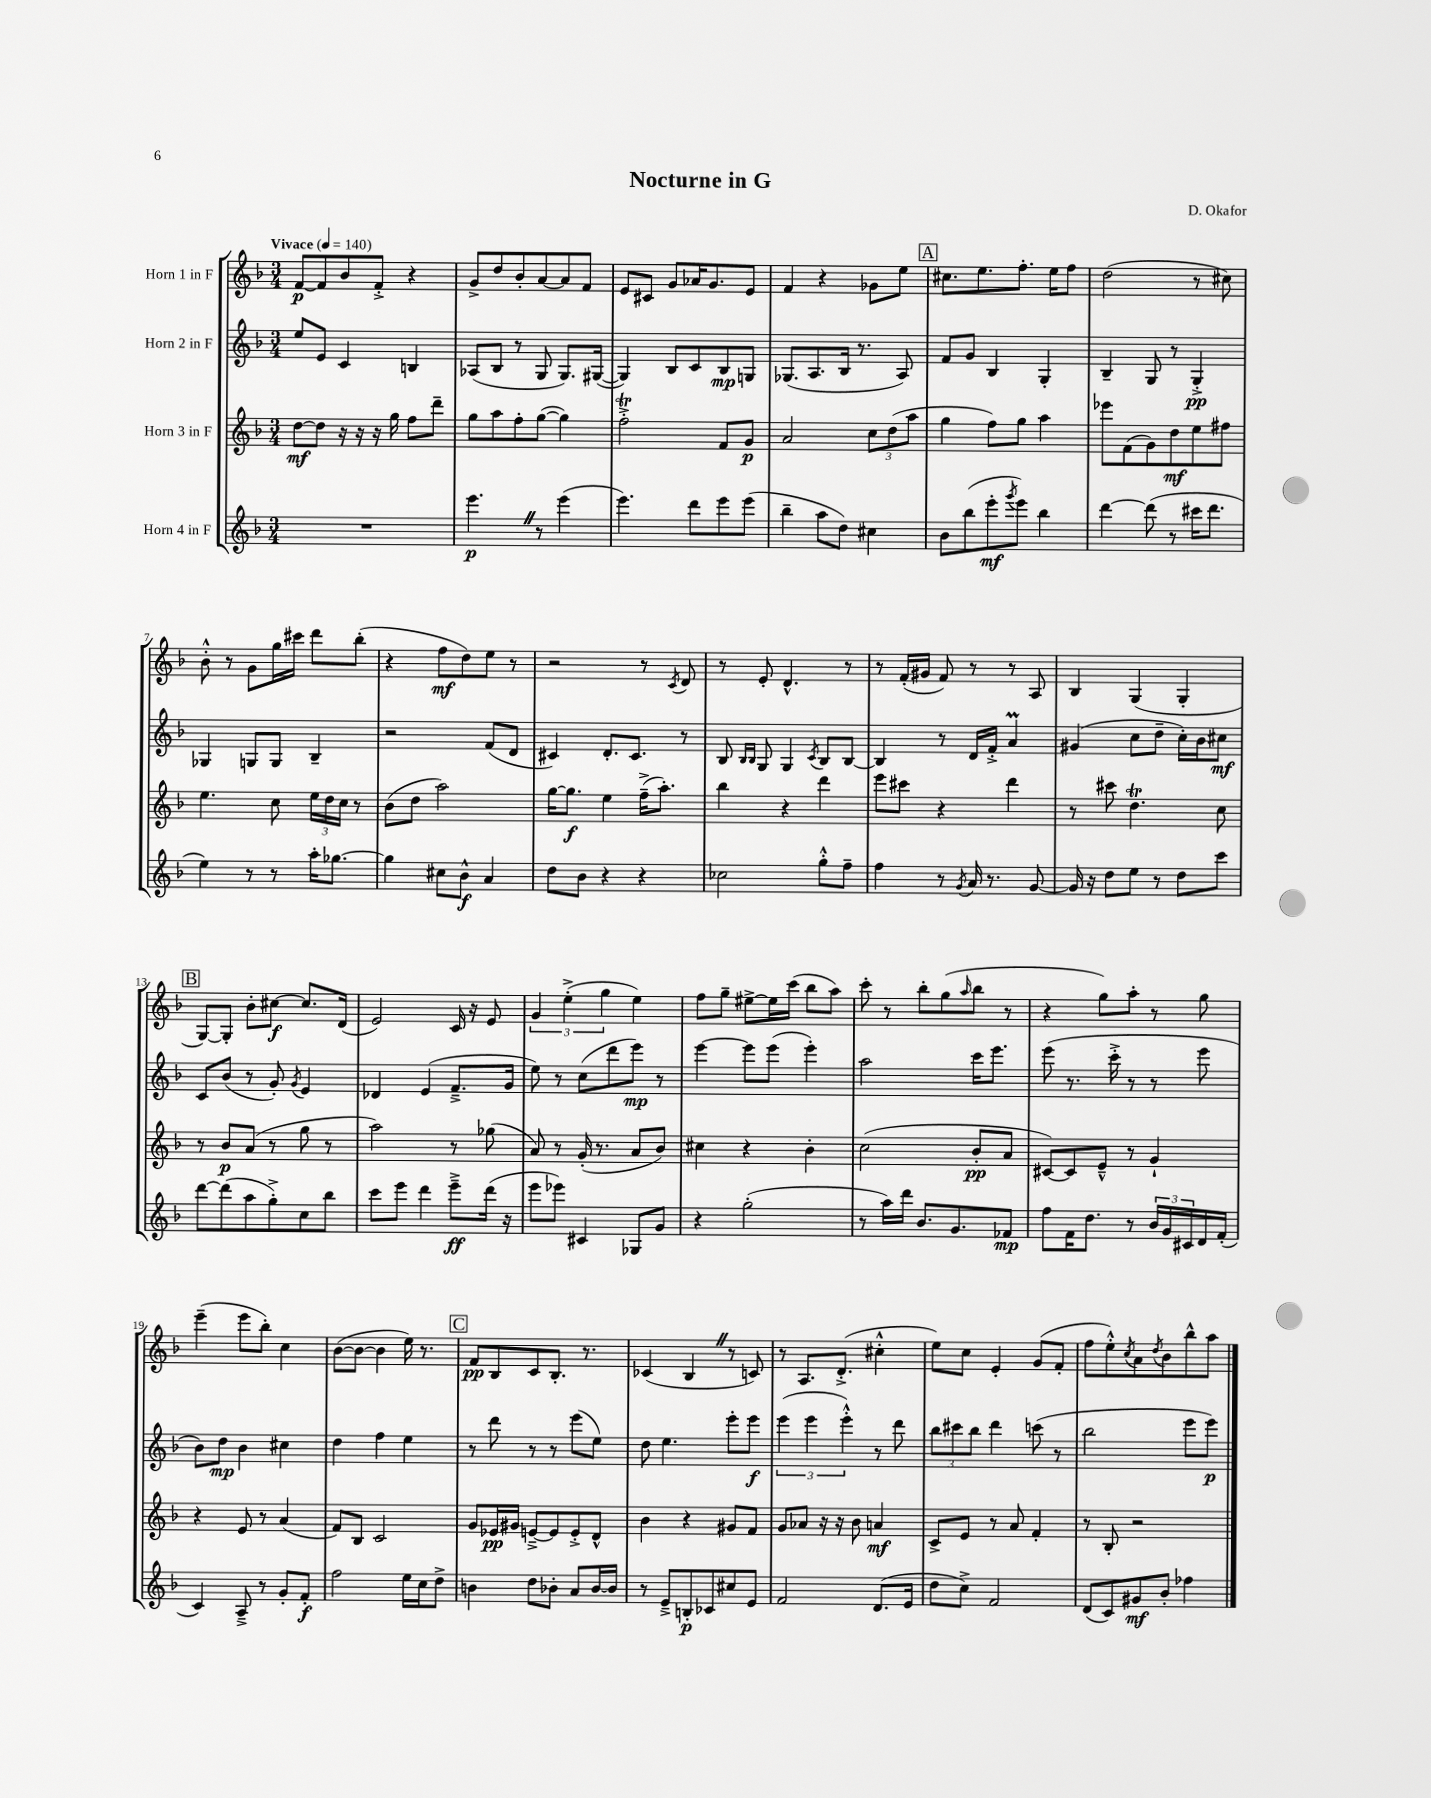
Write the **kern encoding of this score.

**kern	**kern	**kern	**kern
*staff4	*staff3	*staff2	*staff1
*clefG2	*clefG2	*clefG2	*clefG2
*k[b-]	*k[b-]	*k[b-]	*k[b-]
*M3/4	*M3/4	*M3/4	*M3/4
*MM140	*MM140	*MM140	*MM140
2.r	[8dd\L	8ee/L	[8f/L
.	8dd\]J	8e/J	8f/]
.	16r	4c/	8b-/
.	16r	.	.
.	16r	.	8f'^/J
.	16gg\	.	.
.	8ff\L	4B/	4r
.	8ddd~\J	.	.
=	=	=	=
4.eee\	8gg\L	(8A-/L	8g^/L
.	8aa\	8B-/J	8dd/
.	8ff'\	8r	8b-'/
8r	([8gg\J	8G/	[8a/
(4eee\	4gg\])	8.G/L)	8a/]
.	.	.	8f/J
.	.	([16G#/Jk	.
=	=	=	=
4.eee\)	2ff'^\	4G#/])	8e/L
.	.	.	8c#/J
.	.	8B-/L	8g/L
8ddd\L	.	8c/	16a-/K
.	.	.	8.g/
8eee\	8f/L	8B-/	.
(8eee\J	8g/J	8G/J	8e/J
=	=	=	=
4bb-~\	2a/	(8.G-/L	4f/
.	.	8.A/	.
8aa\L	.	.	4r
8dd\J)	.	16B-/Jk	.
.	.	8.r	.
4cc#\	12cc\L	.	8g-\L
.	(12dd\	.	.
.	.	8A/)	8ee\J
.	12aa\J	.	.
=	=	=	=
8b-\L	4gg\	8f/L	8.cc#\L
(8bb-\	.	8g/J	.
.	.	.	8.ee\
8eee'\	8ff\L)	4B-/	.
8qggg/	.	.	.
8eee\J)	8gg\J	.	8.ff'\J
4bb-\	4aa\	4G'/	.
.	.	.	16ee\LK
.	.	.	8ff\J
=	=	=	=
[4ddd\	8eee-\L	4B-~/	(2dd\
.	(8f\	.	.
(8ddd\]	8g\)	8G/	.
8r	8dd\	8r	.
16ccc#\LK	8ee\	4G'^/	8r
8.ddd\J	.	.	.
.	8ff#\J	.	8cc#\)
=	=	=	=
4ee\)	4.ee\	4G-/	8b-'^^\
.	.	.	8r
8r	.	8G/L	8g\L
8r	8cc\	8G/J	16gg\L
.	.	.	16ccc#\JJ
16aa'\LK	24ee\LL	4B-~/	8ddd\L
.	24dd\	.	.
[8.gg-\J	.	.	.
.	24cc\JJ	.	.
.	8r	.	(8bb-'\J
=	=	=	=
4gg-\]	(8b-\L	2r	4r
.	8dd\J	.	.
8cc#\L	2aa\)	.	8ff\L
8b-^^\J	.	.	8dd\)
4a/	.	(8f/L	8ee\J
.	.	8d/J	8r
=	=	=	=
8dd\L	[16gg\LK	4c#/)	2r
.	8.gg\]J	.	.
8b-\J	.	.	.
4r	4ee\	8.d'/L	.
.	.	8.c#/J	.
4r	(16ff~^\LK	.	8r
.	8.aa'\J)	.	.
.	.	.	8qc/
.	.	8r	8d/
=	=	=	=
2cc-\	4bb-\	8B-/	8r
.	.	16qqB-/LL	.
.	.	16qqB-/JJ	.
.	.	8G/	8e'/
.	4r	4G/	4.d^^/
.	.	8qc/	.
8gg'^^\L	4ddd\	8B-/L	.
8ff~\J	.	[8B-/J	8r
=	=	=	=
4ff\	8eee\L	4B-/]	8r
.	8ccc#\J	.	(16f'/LL
.	.	.	16g#/JJ
8r	4r	8r	8f/)
8qg/	.	.	.
16a/	.	16d/LL	8r
8.r	.	16f'^/JJ	.
.	4ddd\	4a/	8r
[8g/	.	.	8A/
=	=	=	=
16g/]	8r	(4g#/	4B-/
16r	.	.	.
8dd\L	8ccc#\	.	.
8ee\J	4.dd\	8cc\L	(4G/
8r	.	8dd~\J	.
8dd\L	.	16cc'\LL)	4G'/
.	.	16b-\J	.
8ccc\J	8cc\	8cc#\J	.
=	=	=	=
[8ddd\L	8r	8c/L	[8G/L)
(8ddd\]	8b-/L	(8b-/J	8G'/]J
8aa\	(8a/J	8r	8b-'\L
8gg'^\)	8r	8g'/)	[8cc#\J
.	.	8qg/	.
8cc\	8gg\	4e/	8.cc#/]L
8bb-\J	8r	.	.
.	.	.	(16d/Jk
=	=	=	=
8ccc\L	2aa\)	4d-/	2e/)
8eee\J	.	.	.
4ddd\	.	(4e/	.
8eee~^\L	8r	8.f~^/L	16c/
.	.	.	16r
(16ddd\Jk	(8gg-\	.	8e/
16r	.	16g/Jk	.
=	=	=	=
8eee\L	8a/)	8ee\)	6g/
8eee-\J)	8r	8r	.
.	.	.	(6ee'^\
4c#/	(16g'/	(8cc\L	.
.	8.r	.	.
.	.	.	6gg\
.	.	8ddd\	.
8G-/L	8a/L	8eee\J)	4ee\)
8g/J	8b-/J)	8r	.
=	=	=	=
4r	4cc#\	[4eee\	8ff\L
.	.	.	8gg~\J
(2gg'\	4r	8eee\]L	[8ee#^\L
.	.	(8eee\J	16ee#\]L
.	.	.	(16ccc\JJ
.	4b-'\	4eee'\)	8bb-\L
.	.	.	8aa\J)
=	=	=	=
8r	(2cc\	2aa\	8ccc'\
16aa\LL)	.	.	8r
16ddd\JJ	.	.	.
8.b-/L	.	.	8bb-'\L
.	.	.	(8gg\
8.g/	.	.	.
.	.	.	16qqaa/
.	8b-'/L	16ccc\LK	8bb-\J
.	.	8.eee\J	.
8f-/J	8a/J	.	8r
=	=	=	=
8ff\L	[8c#/L)	(8eee\	4r
16f\K	8c#/]	8.r	.
8.dd\J	.	.	.
.	8e~^^/J	.	8gg\L)
.	.	16ccc'^\	.
8r	8r	8r	8aa'\J
24b-/LL	4g`/	8r	8r
24g/	.	.	.
24c#/	.	.	.
16d/	.	8eee\	8gg\
(16f'/JJ	.	.	.
=	=	=	=
4c/)	4r	8b-\L)	(4eee~\
.	.	8dd\J	.
8A~^/	8e/	4b-\	8eee\L
8r	8r	.	8bb-'\J)
8g'/L	(4a/	4cc#\	4cc\
8f'/J	.	.	.
=	=	=	=
2ff\	8f/L)	4dd\	([8b-\L
.	8B-/J	.	8b-\_J
.	2c/	4ff\	4b-\]
16ee\LL	.	4ee\	16ee\)
16cc\J	.	.	8.r
8dd^\J	.	.	.
=	=	=	=
4b\	8g/L	8r	8f/L
.	16e-/L	8ddd\	8B-/
.	16g#/JJ	.	.
8dd\L	[8e~^/L	8r	8c/
8b-'\J	8e/]	8r	8.B-'/J
8a/L	8e'^/	(8eee\L	.
.	.	.	8.r
[16b-/L	8d^^/J	8ee\J)	.
16b-/]JJ	.	.	.
=	=	=	=
8r	4b-\	8dd\	(4c-/
8e~^/L	.	4.ee\	.
8B'/	4r	.	4B-/
8c-/	.	.	.
8cc#/	8g#/L	8eee'\L	8r
8e/J	8f/J	8eee\J	8c/)
=	=	=	=
2f/	8g/L	(6eee\	8r
.	8a-/J	.	8.A/L
.	.	6eee\	.
.	16r	.	.
.	16r	.	(8.d'^/J
.	.	6eee'^^\)	.
.	8b-\	.	.
(8.d/L	4a/	8r	4cc#'^^\
.	.	8ddd\	.
16e/Jk	.	.	.
=	=	=	=
8dd\L	8c^/L	12bb-\L	8ee\L)
.	.	12ccc#\	.
8cc^\J)	8e/J	.	8cc\J
.	.	12bb-\J	.
2f/	8r	4ddd\	4e'/
.	8a/	.	.
.	4f'/	(8ccc\	(8g/L
.	.	8r	8f'/J
=	=	=	=
(8d/L	8r	2bb-\	8ff\L
8c/)	8B-'/	.	8ee'^^\)
.	.	.	8qcc/
8g#/	2r	.	8a\
.	.	.	8qdd/
8b-'/J	.	.	8b-\
4ff-\	.	8eee\L	8bb-^^\
.	.	8eee\J)	8aa\J
==	==	==	==
*-	*-	*-	*-
